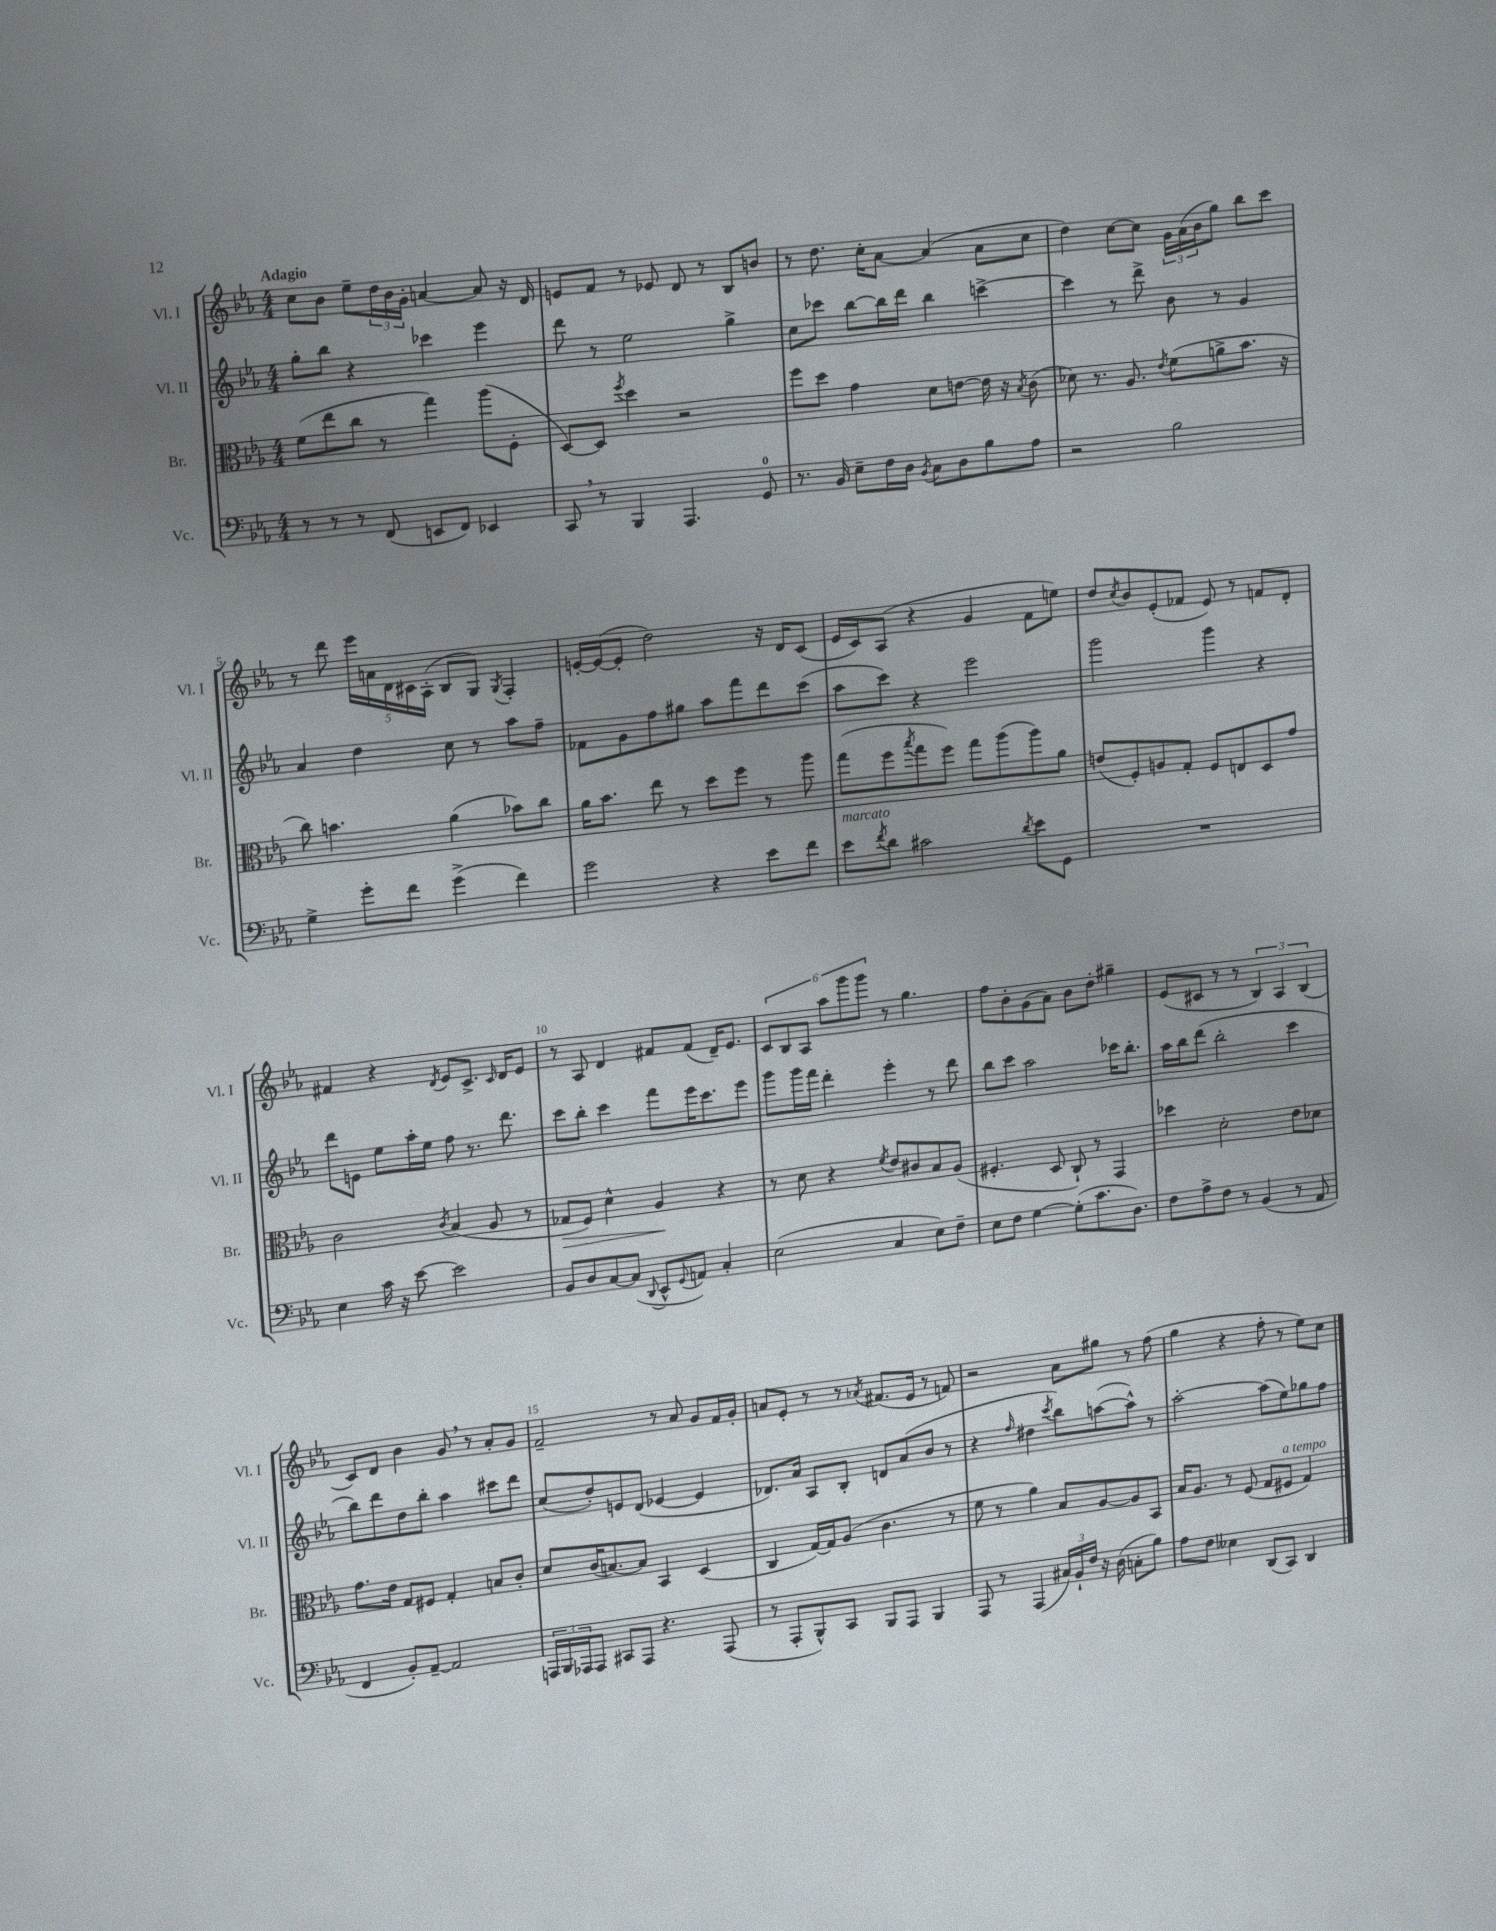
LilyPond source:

<<
\new StaffGroup <<
\new Staff = "s0" \with { instrumentName = "Vl. I" shortInstrumentName = "Vl. I" } {
    \clef treble \key ees \major \numericTimeSignature \time 4/4 \tempo "Adagio"
    c''8 bes'8 ees''8-- \tuplet 3/2 { d''16 bes'16 g'16-. } a'4~ a'8 r16 d'16 |
    e'8 f'8 r8 ees'8 d'8 r8 bes8 b'8 |
    r8 d''8. c''16-. aes'8~ aes'4( aes'8 c''8 |
    d''4) c''8~ c''8 \tuplet 3/2 { g'16 aes'16( bes'16 } g''8) bes''8 c'''8 |
    r8 d'''8 \tuplet 5/4 { ees'''16 a'16 d'16 cis'16 aes16-.( } bes8 g8) \acciaccatura { g8 } f4-. |
    e'16~-. e'16~( e'8-. d''2) r16 d'16 c'8( |
    ees'16 c'16) aes8( r4 g'4 f'8 e''8) |
    d''8 \acciaccatura { c''8 } bes'8 ees'8-.( fes'8 ees'8) r8 f'8 d'8-. |
    fis'4 r4 \acciaccatura { d'8 } ees'8 c'8.-> \grace { c'16 } d'16 ees'8 |
    r8 aes8 d'4 fis'8 fis'8( d'16--) ees'8. |
    \tuplet 6/4 { c'8 bes8 aes8 aes''8 g'''8 g'''8 } r8 g''4. |
    f''8 bes'8-. g'8( aes'8) bes'8 d''8-. gis''4-- |
    ees'8( cis'8 r8 r8 \tuplet 3/2 { bes4) aes4 bes4( } |
    c'8) d'8 bes'4 g'8 \breathe r8 aes'8-. g'8 |
    f'2-- r8 aes'8 g'8 f'16 g'16-. |
    a'8 ees'8-. r8 r8 \acciaccatura { aes'8 } fis'8.( ees'16 r8 f'8) |
    r2 aes'8 gis''8 r8 f''8( |
    g''4 r4 f''8-. r8 ees''8) c''8 \bar "|." |
}
\new Staff = "s1" \with { instrumentName = "Vl. II" shortInstrumentName = "Vl. II" } {
    \clef treble \key ees \major \numericTimeSignature \time 4/4
    g''8-. bes''8 r4 ces'''4 ees'''4 |
    d'''8 r8 ees''2 g''4-> |
    c''8 ces'''8 bes''8~ bes''16 d'''16 bes''4 c'''4~-> |
    c'''4 r8 d'''8-> bes'8 r8 g'4 |
    aes'4 d''4 c''8 r8 aes''8 f''8-- |
    fes'8 g'8 f''8 gis''8 aes''8 f'''8 d'''8 c'''8( |
    aes''8 c'''8) r4 ees'''2 |
    g'''2 g'''4 r4 |
    d'''8 e'8 ees''8 aes''16-. ees''16 f''8 r8. d'''8. |
    c'''8 bes''8-. c'''4 f'''8 ees'''16 c'''8. ees'''8 |
    g'''8 g'''16 f'''16 d'''4-. ees'''4-. r8 d'''8 |
    bes''8 c'''8 aes''2 ces'''16 bes''8.-. |
    aes''16 bes''16 d'''8( bes''2-. c'''4 |
    bes''8) d'''8 d''8 bes''8-. aes''4 cis'''8 d'''8 |
    c''8( d''8-.) e'8 d'8( ees'4~ ees'4 |
    des'8.) aes'16 aes8 bes8-. d'8 aes'8( bes'8 r8 |
    r4 \grace { f''16 } dis''4 \acciaccatura { c'''8 } bes''8) a''8~( a''8-^) r8 |
    aes''2~-. aes''8( ees''8) ges''8 f''8 \bar "|." |
}
\new Staff = "s2" \with { instrumentName = "Br." shortInstrumentName = "Br." } {
    \clef alto \key ees \major \numericTimeSignature \time 4/4
    f'8( ees''8 c''8 r8 g''4) aes''8( f8-. |
    d8~) d8 \acciaccatura { f''8 } d''4 r2 |
    f''8 d''8 g'4 d'8 e'8~ e'16 r16 \acciaccatura { bes8 } c'8( |
    des'8) r8. aes8. \acciaccatura { ees'8 } f'8( a'8-> bes'8. r16 |
    c''8) b'4. aes'4( bes'8) c''8 |
    aes'16 bes'8. ees''8 r8 d''8 f''8 r8 aes''8 |
    g''8( f''8 \acciaccatura { bes''8 } g''8 f''8) g''8 aes''8( aes''8) aes'8 |
    e'8( f8-.) a8 g8-. f8 e8 d8 g'8 |
    c'2 \acciaccatura { c'8 } bes4( aes8 r8 |
    ges8\> f8) d'4-^ aes4\! r4 |
    r8 d'8 r4 \acciaccatura { f'8 } ees'8 cis'8 bes8 aes8( |
    fis4.-. d8 c8-!) r8 g,4 |
    des''4 d'2-. ees'8 des'8 |
    g'8. ees'16 g8 fis8 g4-. b8 c'8-. |
    d'8 c'16( b8.~) b8 bes,4 d4( |
    c4 g16~) g16 aes8( c'4. r8 |
    f'8 r8 aes'4) bes8 aes8~ aes8 bes,8 |
    bes16 aes8. r8 f8( g8 fis8^\markup { \italic "a tempo" } g4) \bar "|." |
}
\new Staff = "s3" \with { instrumentName = "Vc." shortInstrumentName = "Vc." } {
    \clef bass \key ees \major \numericTimeSignature \time 4/4
    r8 r8 r8 f,8( e,8 f,8) ees,4 |
    c,8 \breathe r8 bes,,4 aes,,4. g,8-0 |
    r8. bes,16 ees8-- f16 d16 \acciaccatura { bes,8 } c8 d8 bes8 aes8 |
    r2 bes2 |
    g4-> g'8-. f'8 g'4->( f'4) |
    g'2 r4 ees'8 f'8 |
    ees'8^\markup { \italic "marcato" } \acciaccatura { f'8 } d'8 cis'2 \acciaccatura { d'8 } ees'8 g,8 |
    R1 |
    ees4 c'16 r16 ees'8~ ees'2 |
    bes,8 d8 c8~ c8( \appoggiatura { d,8 } ees,8-^ \appoggiatura { g,8 } a,8) c4-. |
    ees2( c4 ees8) f8-- |
    ees8 f8 g4~ g8-.( c'8. d8.) |
    f8 aes8-> f8 r8 bes,4( r8 aes,8 |
    f,4 bes,8-.) aes,8~-- aes,2 |
    \tuplet 3/2 { a,,16 bes,,16 aes,,16 } aes,,8 cis,8 aes,,8 r4. aes,,8( |
    r8 aes,,8-. bes,,8-^) c,8 bes,,8 aes,,8 bes,,4 |
    aes,,8 r8 aes,,4( \tuplet 3/2 { cis16) bes,16-! f16 } r16 d16( c8-. bes8) |
    aes8 f8 eeses4 d,8( c,8) d,4 \bar "|." |
}
>>
>>
\layout { \context { \Score \override BarNumber.break-visibility = ##(#f #t #t) barNumberVisibility = #(every-nth-bar-number-visible 5) } }
